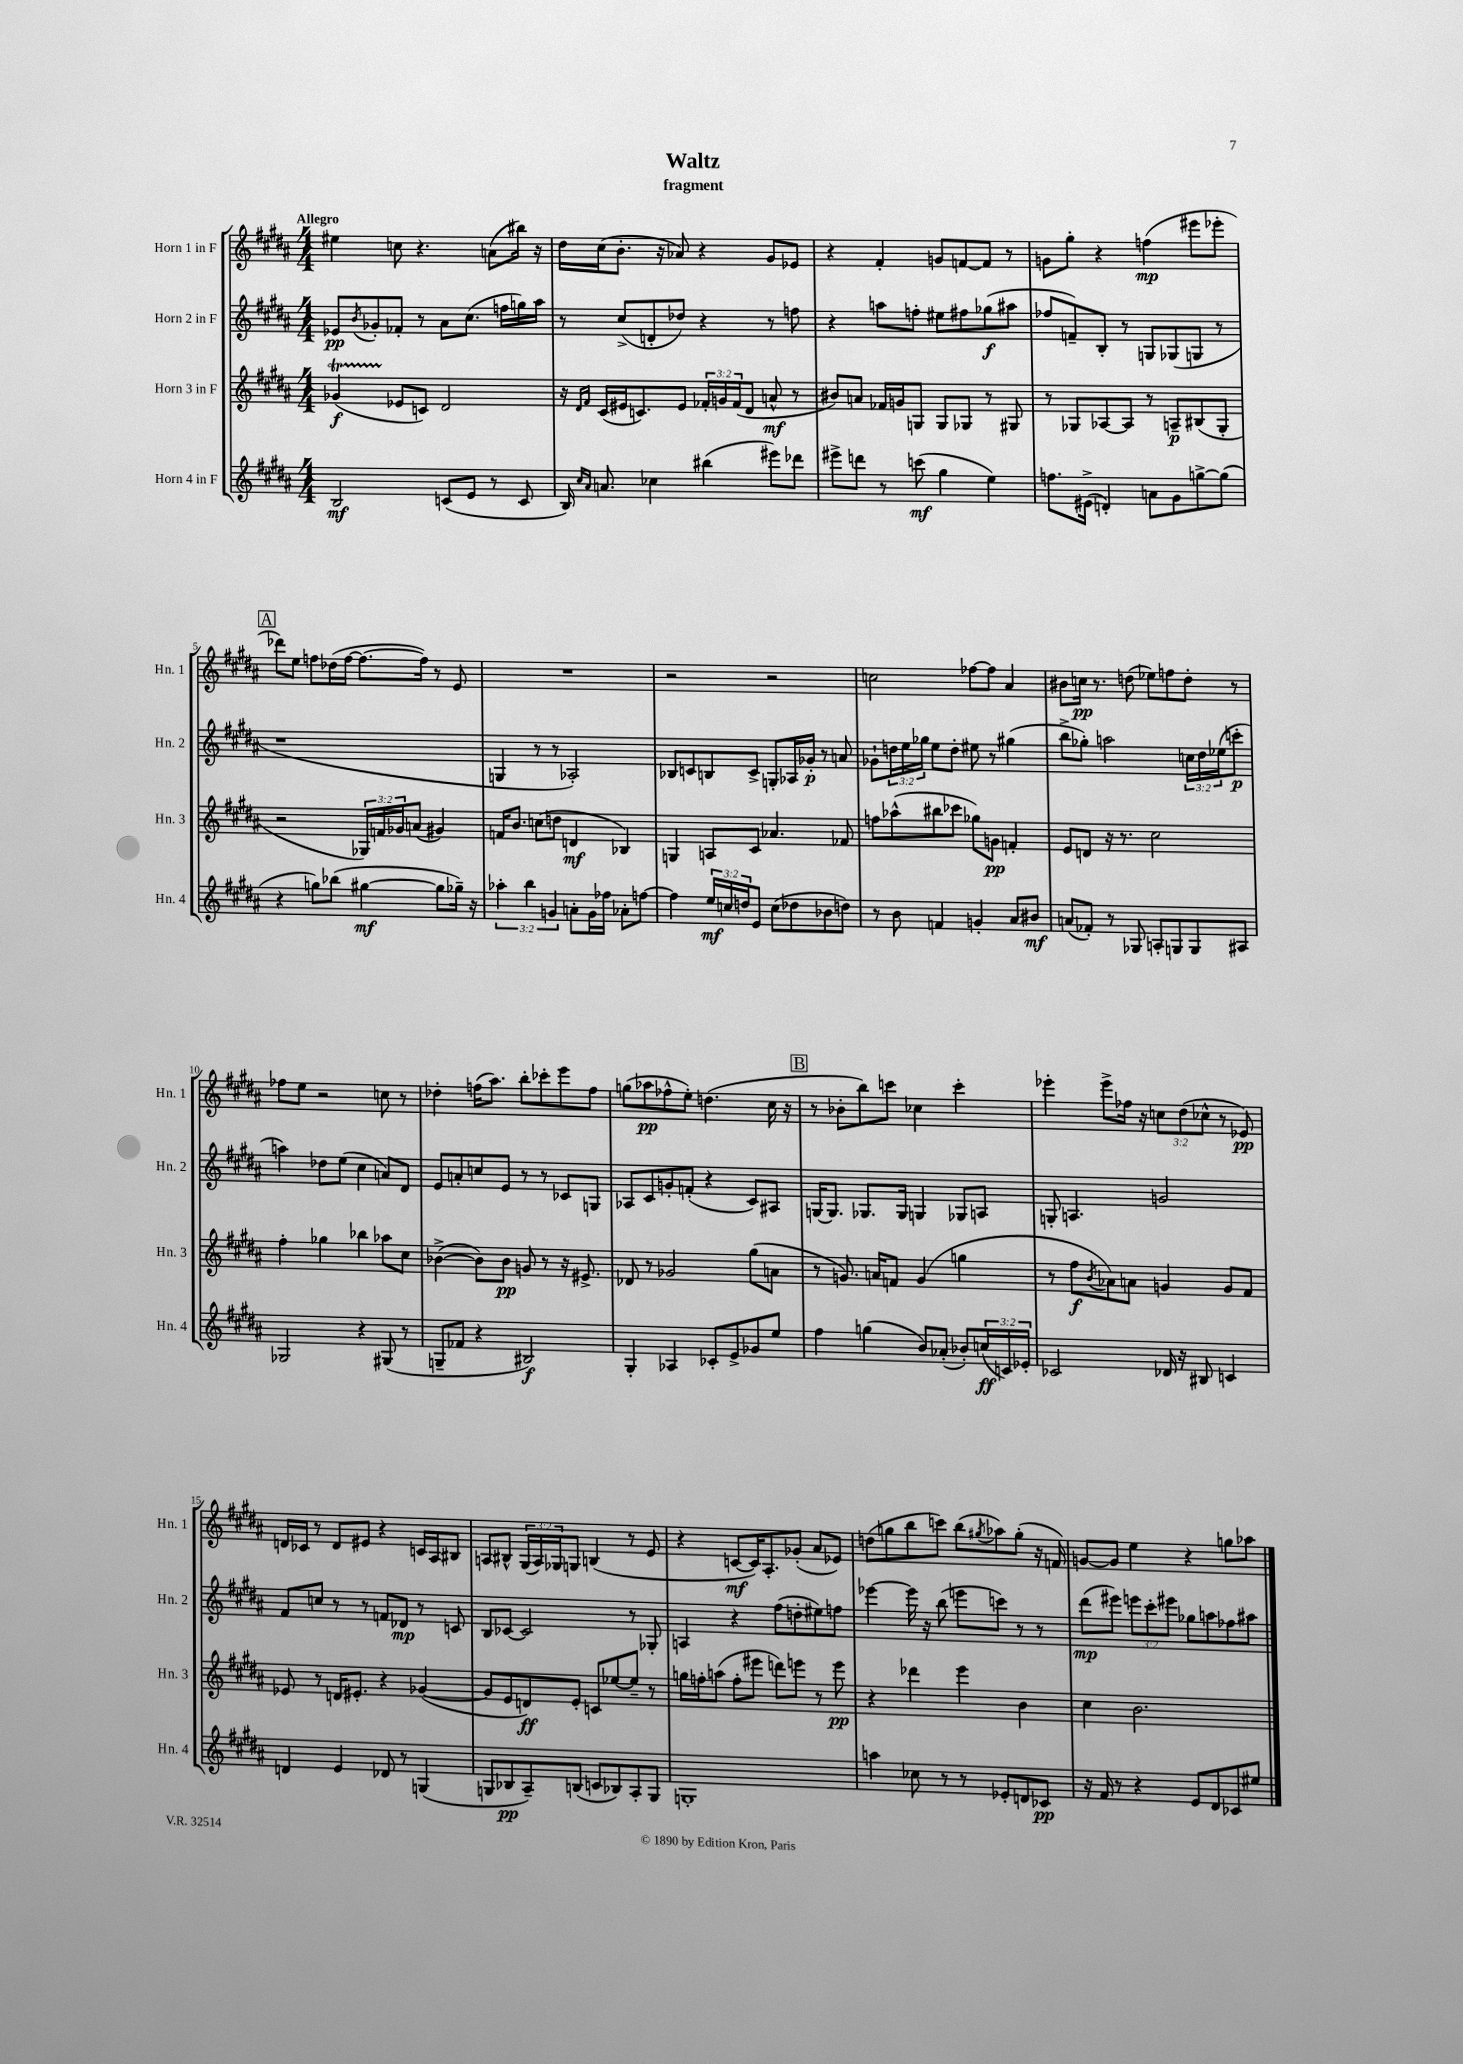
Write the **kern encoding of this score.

**kern	**kern	**kern	**kern
*staff4	*staff3	*staff2	*staff1
*clefG2	*clefG2	*clefG2	*clefG2
*k[f#c#g#d#a#]	*k[f#c#g#d#a#]	*k[f#c#g#d#a#]	*k[f#c#g#d#a#]
*M4/4	*M4/4	*M4/4	*M4/4
2B	(4g-	8e-	4ee#
.	.	8qb	.
.	.	8g-'	.
.	8e-	8f-'	8cc
.	8c)	8r	4.r
(8c	2d#	8a#	.
8e	.	(8.cc#	.
8r	.	.	(8a
.	.	16ff	.
8c	.	16gg)	16bb#)
.	.	16aa#	16r
=	=	=	=
16B)	16r	8r	16dd#
16qqcc#	16qqd#	.	.
16qqa#	16qqf#	.	.
8.a	(16c#	.	(16cc#
.	16e#	(8cc#^	8.b'
.	8.c)	.	.
4cc-	.	8d'	.
.	.	.	16r
.	8e#	8dd-)	8a-)
(4bb#	24f-'	4r	4r
.	24g	.	.
.	(24f-	.	.
.	8d#	.	.
8eee#)	8a^^	8r	8g#
8ddd-	8r	8ff	8e-
=	=	=	=
8eee#^	8b#)	4r	4r
8ddd	8a	.	.
8r	16f-	8aa	4f#'
.	16g	.	.
(8ccc	8G	8ff'	.
4gg#	8G	8ee#	8g
.	8G-	8ff#	[8f
4ee)	8r	(8gg-	8f]
.	8G#	8aa#	8r
=	=	=	=
8.ff	8r	8ff-	8g
.	8G-	8f~)	8gg#'
(16e#^	.	.	.
4d')	[8A-	8B'	4r
.	8A-]	8r	.
8a	8r	8G	(4ff
8g#	8A~	(8G-	.
[8gg^	(8B#	8G	8eee#
(8gg]	8G-'	8r	8eee-'
=	=	=	=
4r	2r	1r	8ddd-)
.	.	.	8ee
8gg)	.	.	8ff
(8bb-	.	.	(16dd-
.	.	.	[16ff
[4gg#	24G-)	.	8.ff_
.	24f	.	.
.	24g-	.	.
.	(8a	.	.
.	.	.	16ff])
8gg#]	4g#)	.	8r
16gg-~)	.	.	8e
16r	.	.	.
=	=	=	=
6aa-'	16f	4G	1r
.	8.b	.	.
6bb	.	.	.
.	(8cc	8r	.
6g	.	.	.
.	8dd	8r	.
8a'	4d	2A-')	.
16g	.	.	.
16ff-	.	.	.
8a-'	4B-)	.	.
[8ff	.	.	.
=	=	=	=
4ff]	4G	8B-	2r
.	.	8c	.
24ee	8A	8B	.
24cc	.	.	.
24dd	.	.	.
8e	8c#	8c^	.
(8cc	4.a-	8G'	2r
8dd-	.	16A-	.
.	.	16g-'	.
8b-	.	8r	.
8dd)	8f-	8a	.
=	=	=	=
8r	8ff	8g-`	2cc
8b	(8aa-^^	24dd	.
.	.	24ee	.
.	.	24gg-	.
4f	8bb#	8ee	.
.	8ccc-	8dd'	.
4g'	8gg-)	8ee#	[8ff-
.	8g	8r	8ff-]
8a#	4f'	(4gg#	4a#
8b#	.	.	.
=	=	=	=
(8a	8e	8bb^	8b#
8f-')	8d	8gg-')	16cc
.	.	.	8.r
8r	16r	2aa	.
.	8.r	.	.
8G-	.	.	(8dd
8A'	2cc#	.	8ee-)
8G	.	.	8ff
8G	.	24cc	8dd'
.	.	24dd#	.
.	.	(24ee-	.
8A#	.	8ccc'	8r
=	=	=	=
2G-	4ff#'	4aa)	8ff-
.	.	.	8ee
.	4gg-	8dd-	2r
.	.	(8ee	.
4r	4bb-	4cc#	.
(8G#	8aa-	8a)	8cc
8r	8cc#	8d#	8r
=	=	=	=
8G~	([4b-^	8e	4dd-'
8f-	.	8a'	.
4r	8b-])	8cc	(16ff
.	.	.	8.aa#)
.	8b-	8e	.
2B#)	8g	8r	8bb'
.	8r	8r	8ccc-'
.	16r	8c-	8eee
.	8.e#^	.	.
.	.	8G	8ff
=	=	=	=
4G#'	8d-	8A-	(8gg
.	8r	8c#	8aa-
4A-	2g-	8g'	8ff-^^
.	.	(8f'	8ee')
8c-'	.	4r	(4.dd
8e^	.	.	.
8g-	(8gg#	8c#)	.
8ee	8a	8A#	16cc#
.	.	.	16r
=	=	=	=
4ff#	8r	[16G	8r
.	.	8.G]	.
.	8.g)	.	8b-'
(4gg	.	8.G-	8bb)
.	16a	.	.
.	8f	.	8ccc
.	.	16G-	.
8b)	(4g	4G	4cc-
(8a-'	.	.	.
8b-')	4gg	8G-	4ccc'
(24cc	.	8A	.
24c)	.	.	.
24e-'	.	.	.
=	=	=	=
2c-	8r	8G'	4eee-'
.	8ff#	4.A	.
.	8qb	.	.
.	8a-)	.	8eee-^
.	8a	.	16ff-
.	.	.	16r
16d-	4g	2g	12cc
16r	.	.	.
.	.	.	(12dd#
8B#	.	.	.
.	.	.	12cc-^^
4c	8g	.	8r
.	8f#	.	8e-)
=	=	=	=
4d	8e-	8f#	16d
.	.	.	16c-
.	8r	8cc	8r
4e	16d	8r	8d
.	8.e#'	.	.
.	.	8r	8e#
8d-	4r	8f	4r
8r	.	8d-	.
(4G	([4g-	8r	16c
.	.	.	16A#
.	.	8c	8B#
=	=	=	=
8G	8g-]	8B	8A
8B-	8e	[8c-	8B#^^
8A#~)	8d)	2c-]	(24G#
.	.	.	24A)
.	.	.	24G-
(8B	8e'	.	8G
8c	8c	.	(4B
8B-)	[8ee-	.	.
8A#'	8ee-~]	8r	8r
8G	8r	8G-'	8e
=	=	=	=
1G'	16gg	4A	4r
.	16ff'	.	.
.	(8aa	.	.
.	8ff'	4r	[8c
.	8eee#	.	16c])
.	.	.	8.A#'
.	8ddd)	(8ff#	.
.	8eee	8dd'	(8g-'
.	8r	8ee#)	8a#
.	8eee	8ff	8e-)
=	=	=	=
4aa	4r	[4eee-	(8dd
.	.	.	8gg
8cc-	4ddd-	16eee-]	8bb
.	.	16r	.
8r	.	(8bb	8ccc)
8r	4eee	8eee	(8bb
.	.	.	8qgg#
8e-'	.	8ccc)	8aa-)
8d	4b	8r	(8gg#'
8c-	.	8r	16r
.	.	.	16f)
=	=	=	=
16r	4cc#	(8ddd#	[8g
16f#	.	.	.
8r	.	8eee#)	8g]
4r	2.b	12eee	4ee
.	.	12ccc#'	.
.	.	12eee#	.
8e	.	8gg-	4r
8d#	.	8aa	.
8c-	.	8ff-	8gg
8ee#	.	8aa#	8aa-
==	==	==	==
*-	*-	*-	*-
